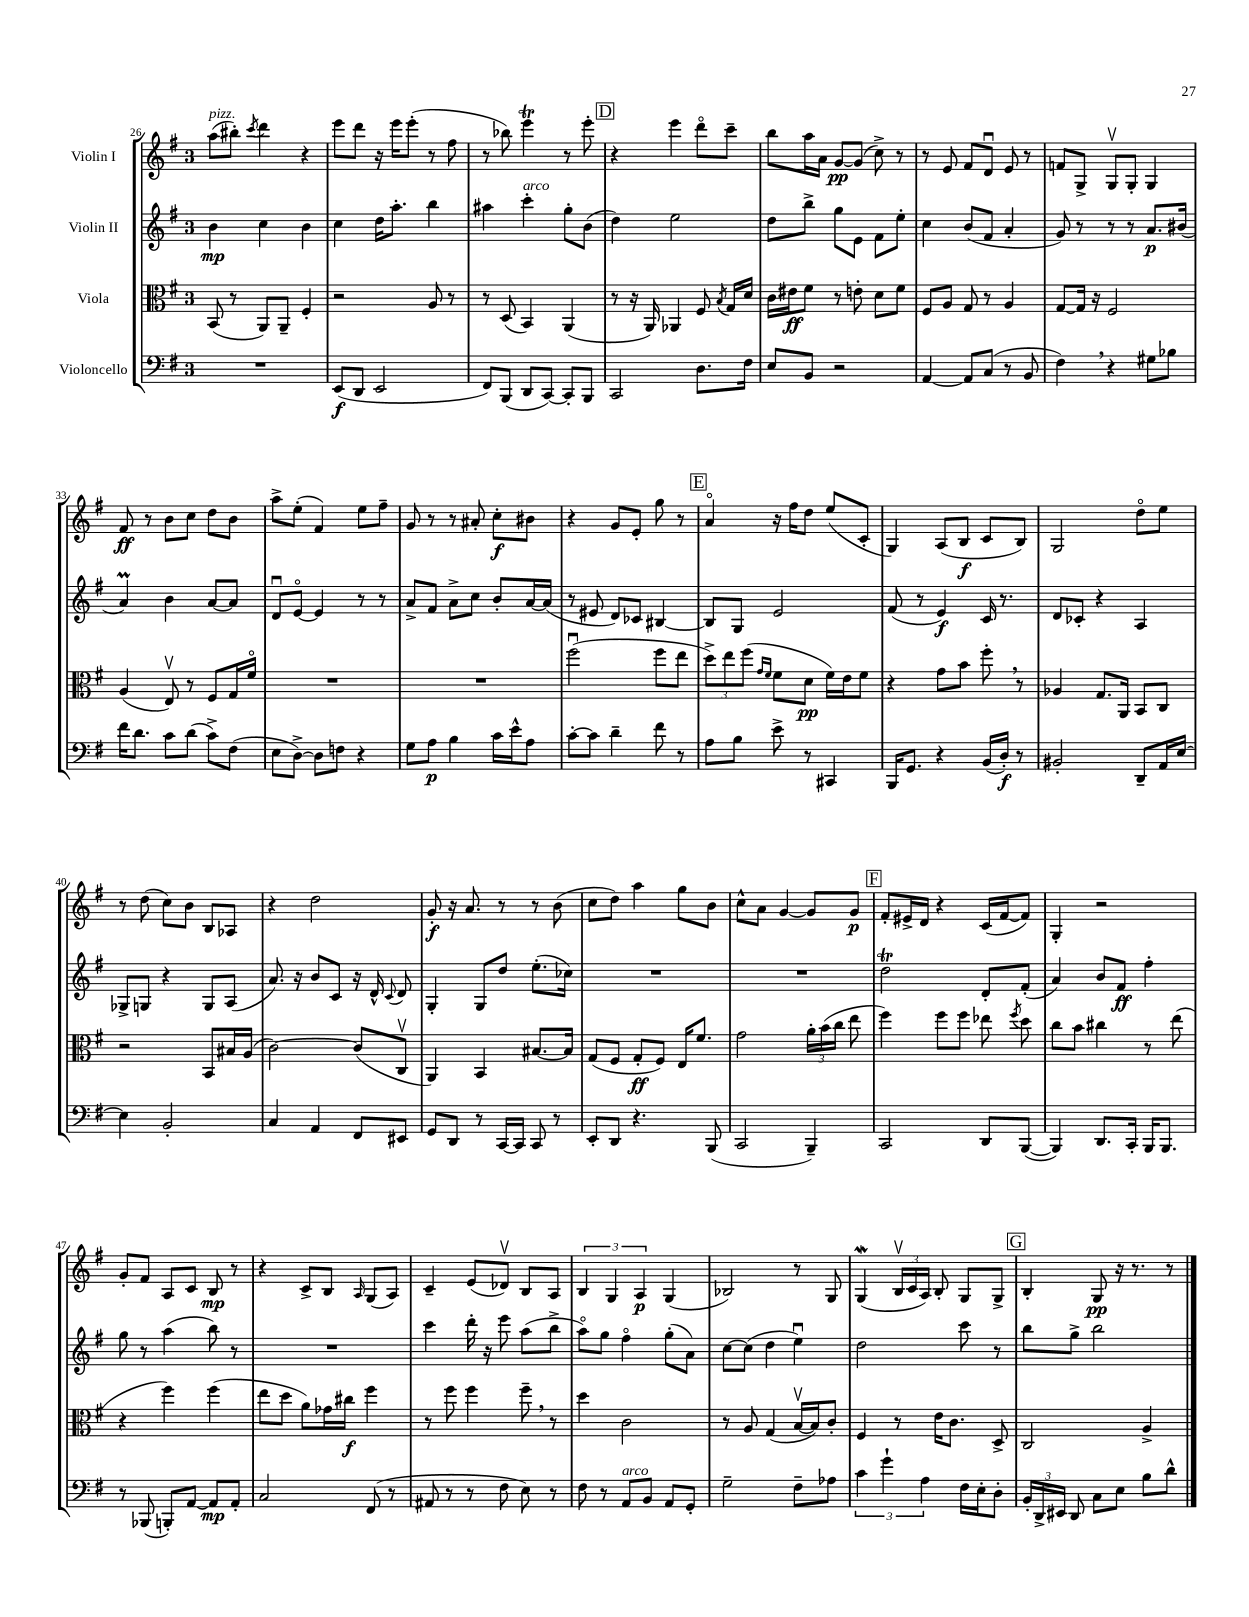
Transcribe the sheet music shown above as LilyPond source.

<<
\new StaffGroup <<
\new Staff = "s0" \with { instrumentName = "Violin I" } {
    \clef treble \key g \major \once \override Staff.TimeSignature.style = #'single-digit \time 3/4
    \autoBeamOff a''8[^\markup { \italic "pizz." }( bis''8]-.) \acciaccatura { c'''8 } d'''4 r4 |
    e'''8[ d'''8] r16 e'''16[ e'''8]-.( r8 fis''8 |
    r8 bes''8) e'''4\trill r8 e'''8-. |
    \mark \markup { \box "D" } r4 e'''4 d'''8[\flageolet c'''8]-- |
    b''8[ a''16 a'16] g'8[~\pp g'8]( c''8->) r8 |
    r8 e'8 fis'8[ d'8]\downbow e'8 r8 |
    f'8[ g8]-> g8[\upbow g8]-. g4 |
    fis'8\ff r8 b'8[ c''8] d''8[ b'8] |
    a''8[-> e''8]-.( fis'4) e''8[ fis''8]-- |
    g'8 r8 r8 ais'8-. c''8[-.\f bis'8] |
    r4 g'8[ e'8]-. g''8 r8 |
    \mark \markup { \box "E" } a'4\flageolet r16 fis''16[ d''8] e''8[( c'8]-. |
    g4) a8[( b8]\f c'8[ b8]) |
    g2 d''8[\flageolet e''8] |
    r8 d''8( c''8[) b'8] b8[ aes8] |
    r4 d''2 |
    g'8-.\f r16 a'8. r8 r8 b'8( |
    c''8[ d''8]) a''4 g''8[ b'8] |
    c''8[-^ a'8] g'4~ g'8[ g'8]\p |
    \mark \markup { \box "F" } fis'8[-. eis'16-> d'16] r4 c'16[( fis'16~ fis'8]) |
    g4-. r2 |
    g'8[-. fis'8] a8[ c'8] b8\mp r8 |
    r4 c'8[-> b8] \grace { a16 } g8[( a8]) |
    c'4-- e'8[( des'8]\upbow) b8[ a8] |
    \tuplet 3/2 { b4 g4 a4\p } g4( |
    bes2) r8 g8 |
    g4\mordent( \tuplet 3/2 { b16[\upbow c'16 a16]) } b8-. g8[ g8]-> |
    \mark \markup { \box "G" } b4-. g8\pp r16 r8. r8 \bar "|." |
}
\new Staff = "s1" \with { instrumentName = "Violin II" } {
    \clef treble \key g \major \once \override Staff.TimeSignature.style = #'single-digit \time 3/4
    \autoBeamOff b'4\mp c''4 b'4 |
    c''4 d''16[ a''8.]-. b''4 |
    ais''4 c'''4-.^\markup { \italic "arco" } g''8[-. b'8]( |
    \mark \markup { \box "D" } d''4) e''2 |
    d''8[ b''8]-> g''8[ e'8] fis'8[ e''8]-. |
    c''4 b'8[( fis'8] a'4-. |
    g'8) r8 r8 r8 a'8.[\p bis'16]( |
    a'4\prall) b'4 a'8[~ a'8] |
    d'8[\downbow e'8]~\flageolet e'4 r8 r8 |
    a'8[-> fis'8] a'8[-> c''8] b'8[-. a'16~ a'16]( |
    r8 eis'8 d'8[) ces'8] bis4~ |
    \mark \markup { \box "E" } bis8[ g8] e'2 |
    fis'8( r8 e'4\f) c'16 r8. |
    d'8[ ces'8]-. r4 a4 |
    ges8[-> g8] r4 g8[ a8]( |
    a'8.) r16 b'8[ c'8] r16 d'16-^ \appoggiatura { c'8 } d'8 |
    g4-. g8[ d''8] e''8.[-.( ces''16]) |
    R2. |
    R2. |
    \mark \markup { \box "F" } d''2\trill d'8[-. fis'8]-.( |
    a'4) b'8[ fis'8]\ff fis''4-. |
    g''8 r8 a''4( b''8) r8 |
    R2. |
    c'''4 d'''16-. r16 e'''8 a''8[( b''8]-> |
    a''8[\flageolet) g''8] fis''4\flageolet g''8[-.( a'8]) |
    c''8[~ c''8]( d''4 e''4\downbow) |
    d''2 c'''8 r8 |
    \mark \markup { \box "G" } b''8[ g''8]-> b''2 \bar "|." |
}
\new Staff = "s2" \with { instrumentName = "Viola" } {
    \clef alto \key g \major \once \override Staff.TimeSignature.style = #'single-digit \time 3/4
    \autoBeamOff b,8( r8 a,8[) a,8]-- fis4-. |
    r2 a8 r8 |
    r8 d8( b,4) a,4( |
    \mark \markup { \box "D" } r8 r16 a,16) aes,4 fis8 \acciaccatura { b8 } g16[ d'16] |
    c'16[ eis'16\ff fis'8] r8 e'8-. d'8[ fis'8] |
    fis8[ a8] g8 r8 a4 |
    g8[~ g16] r16 fis2 |
    a4( e8\upbow) r8 fis8[ g16 fis'16]\flageolet |
    R2. |
    R2. |
    fis''2\downbow( fis''8[ e''8] |
    \mark \markup { \box "E" } \tuplet 3/2 { d''8[->) e''8 fis''8]( } \grace { g'16[ fis'16] } fis'8[ d'8]\pp fis'16[) e'16 fis'8] |
    r4 g'8[ b'8] fis''8-. \breathe r8 |
    aes4 g8.[ a,16] b,8[ c8] |
    r2 b,8[ bis16 a16]( |
    c'2~) c'8[( c8]\upbow |
    a,4) b,4 bis8.[~ bis16] |
    g8[( fis8] g8[-.\ff fis8]) e16[ fis'8.] |
    g'2 \tuplet 3/2 { a'16[-. b'16( c''16] } e''8 |
    \mark \markup { \box "F" } fis''4) fis''8[ fis''8] ees''8 \acciaccatura { fis''8 } d''8 |
    c''8[ b'8] cis''4 r8 e''8( |
    r4 fis''4) fis''4( |
    e''8[ d''8] a'8[) ges'16 cis''16]\f fis''4 |
    r8 fis''8 fis''4 fis''8-- \breathe r8 |
    d''4 c'2 |
    r8 a8 g4( b16[~\upbow b16) c'8]-. |
    fis4 r8 e'16[ c'8.] d8-> |
    \mark \markup { \box "G" } c2 a4-> \bar "|." |
}
\new Staff = "s3" \with { instrumentName = "Violoncello" } {
    \clef bass \key g \major \once \override Staff.TimeSignature.style = #'single-digit \time 3/4
    \autoBeamOff R2. |
    e,8[\f( d,8] e,2 |
    fis,8[) b,,8]( d,8[ c,8]~) c,8[-. b,,8] |
    \mark \markup { \box "D" } c,2 d8.[ fis16] |
    e8[ b,8] r2 |
    a,4~ a,8[ c8]( r8 b,8 |
    fis4) \breathe r4 gis8[ bes8] |
    fis'16[ d'8.] c'8[ d'8]( c'8[->) fis8]( |
    e8[ d8]~->) d8[ f8] r4 |
    g8[ a8]\p b4 c'16[ e'16-^ a8] |
    c'8[~-. c'8] d'4-- fis'8 r8 |
    \mark \markup { \box "E" } a8[ b8] e'8-> r8 cis,4 |
    b,,16[ g,8.] r4 b,16[( d16]-.\f) r8 |
    bis,2-. d,8[-- a,16 e16]~ |
    e4 b,2-. |
    c4 a,4 fis,8[ eis,8] |
    g,8[ d,8] r8 c,16[~ c,16] c,8 r8 |
    e,8[-. d,8] r4. b,,8( |
    c,2 b,,4--) |
    \mark \markup { \box "F" } c,2 d,8[ b,,8]~( |
    b,,4) d,8.[ c,16]-. b,,16[ b,,8.] |
    r8 bes,,8( b,,8[-.) a,8]~ a,8[\mp a,8]-. |
    c2 fis,8( r8 |
    ais,8 r8 r8 fis8 e8) r8 |
    fis8 r8 a,8[^\markup { \italic "arco" } b,8] a,8[ g,8]-. |
    g2-- fis8[-- aes8] |
    \tuplet 3/2 { c'4 g'4-! a4 } fis16[ e16-. d8]-. |
    \mark \markup { \box "G" } \tuplet 3/2 { b,16[-. d,16-> eis,16] } d,8 c8[ e8] b8[ d'8]-^ \bar "|." |
}
>>
>>
\layout { \context { \Score currentBarNumber = #26 } }
